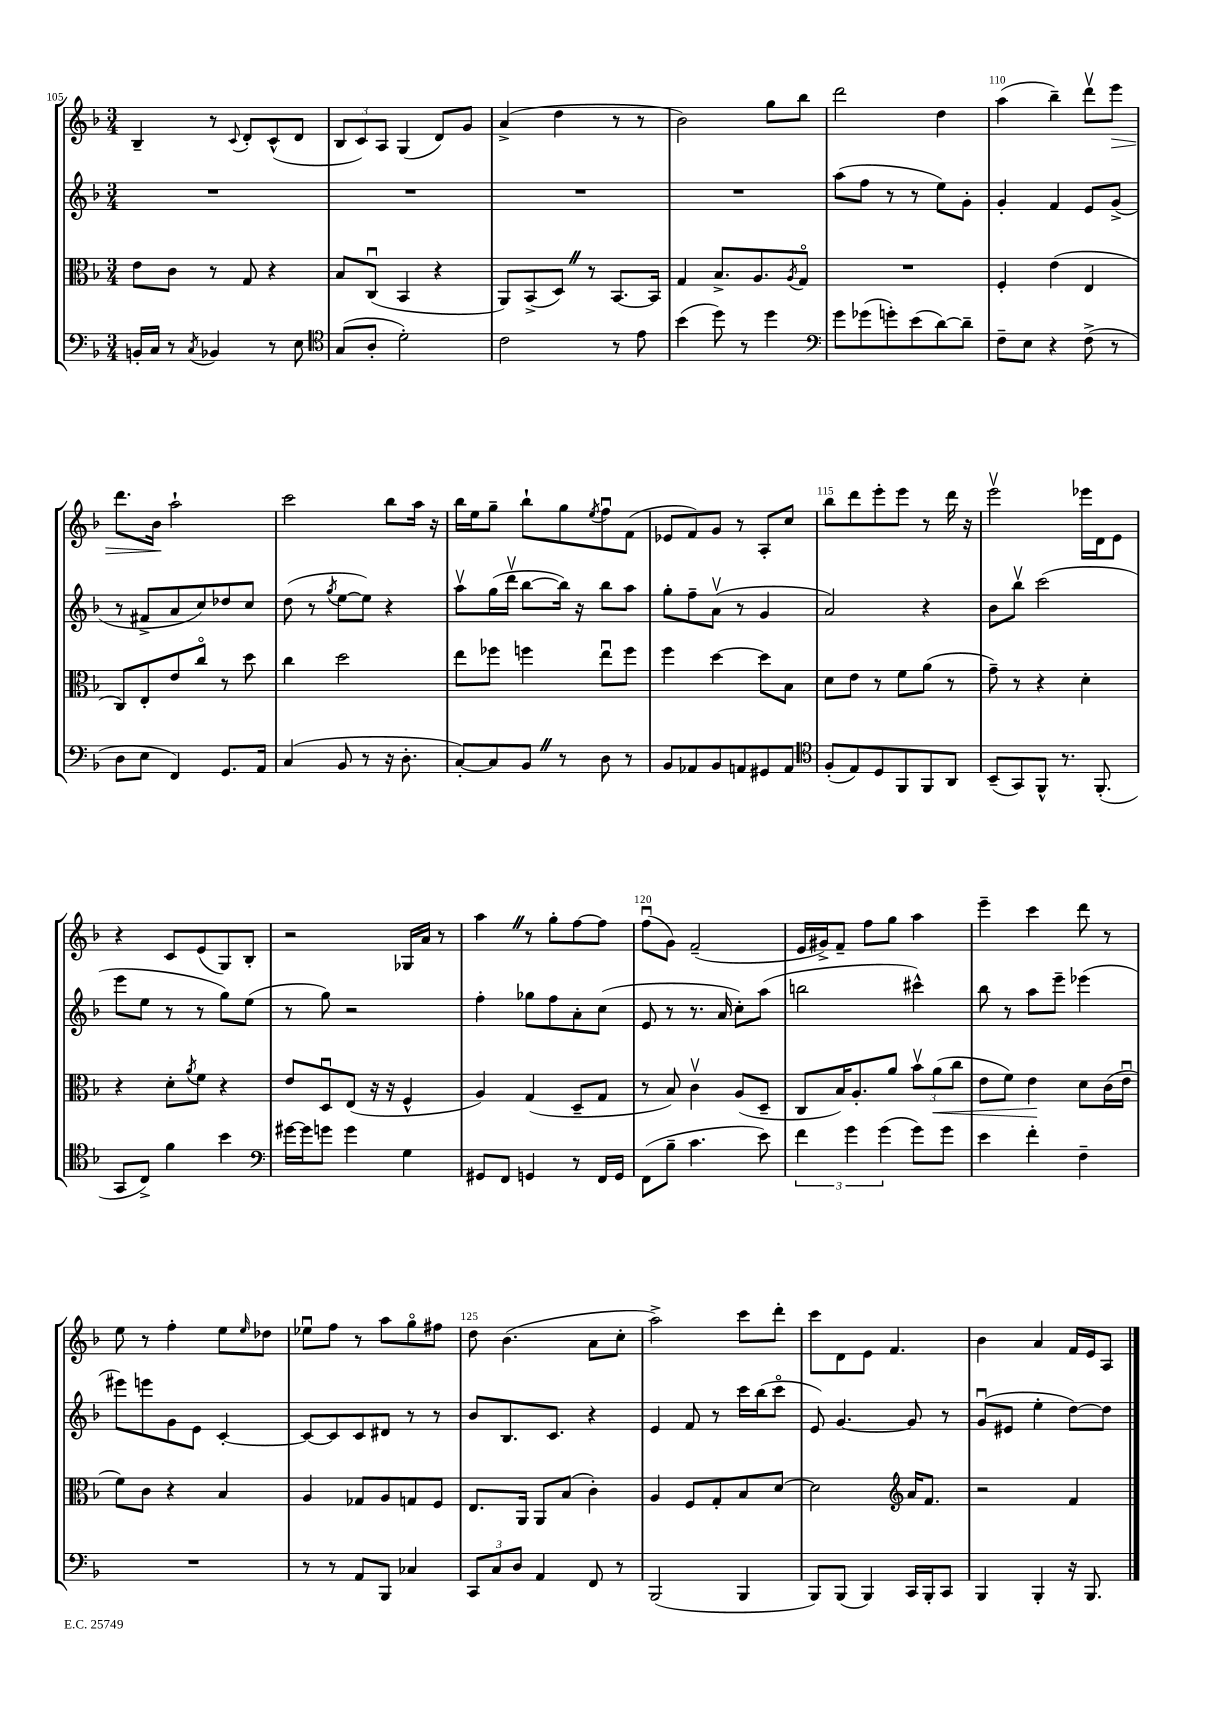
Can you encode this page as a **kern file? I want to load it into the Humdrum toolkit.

**kern	**kern	**dynam	**kern	**kern	**dynam
*part4	*part3	*part3	*part2	*part1	*part1
*staff4	*staff3	*staff3	*staff2	*staff1	*staff1
*clefF4	*clefC3	*	*clefG2	*clefG2	*
*k[b-]	*k[b-]	*	*k[b-]	*k[b-]	*
*M3/4	*M3/4	*	*M3/4	*M3/4	*
=105	=105	=105	=105	=105	=105
16BBn'/LL	8e\L	.	2.r	4B-~/	.
16C/JJ	.	.	.	.	.
8r	8c\J	.	.	.	.
8qC/	.	.	.	.	.
4BB-X/	8r	.	.	8r	.
.	.	.	.	8qqc/	.
.	8G/	.	.	8d'/L	.
8r	4r	.	.	(8c^^/	.
8E\	.	.	.	8d/J	.
=106	=106	=106	=106	=106	=106
*clefC4	*	*	*	*	*
(8G/L	8B-/L	.	2.r	12B-/L	.
.	.	.	.	12c/)	.
8A'/J	(8Cu/J	.	.	.	.
.	.	.	.	12A/J	.
2d'\)	4BB-/	.	.	(4G/	.
.	4r	.	.	8d/L)	.
.	.	.	.	8g/J	.
=107	=107	=107	=107	=107	=107
2c\	8AA/L)	.	2.r	(4a^/	.
.	(8BB-^/	.	.	.	.
.	8DZ/J)	.	.	4dd\	.
.	8r	.	.	.	.
8r	[8.BB-/L	.	.	8r	.
8e\	.	.	.	8r	.
.	16BB-/Jk]	.	.	.	.
=108	=108	=108	=108	=108	=108
(4b-\	4G/	.	2.r	2b-\)	.
8dd\)	8.B-^/L	.	.	.	.
8r	.	.	.	.	.
.	8.A/	.	.	.	.
4dd\	.	.	.	8gg\L	.
.	8qA/	.	.	.	.
.	8G/J	.	.	8bb-\J	.
=109	=109	=109	=109	=109	=109
*clefF4	*	*	*	*	*
8g\L	2.r	.	(8aa\L	2ddd\	.
(8g-X\	.	.	8ff\J	.	.
8gn'\)	.	.	8r	.	.
(8e\	.	.	8r	.	.
[8d\)	.	.	8ee\L)	4dd\	.
8d~\J]	.	.	8g'\J	.	.
=110	=110	=110	=110	=110	=110
8F~\L	4F'/	.	4g'/	(4aa\	.
8E\J	.	.	.	.	.
4r	(4e\	.	4f/	4bb-~\)	.
(8F^\	4E/	.	8e/L	8dddv\L	.
!	!	!	!	!	!LO:HP:b
8r	.	.	(8g^/J	8eee\J	>
!!LO:LB:g=z
=111	=111	=111	=111	=111	=111
8D\L	8C/L)	.	8r	8.ddd\L	.
8E\J	8E'/	.	8f#X^/L	.	.
.	.	.	.	16b-\Jk	.
4FF/)	8e/	.	8a/	2aa`\	]
.	8cc/J	.	8cc/)	.	.
8.GG/L	8r	.	8dd-X/	.	.
.	8dd\	.	8cc/J	.	.
16AA/Jk	.	.	.	.	.
=112	=112	=112	=112	=112	=112
(4C/	4cc\	.	(8dd\	2ccc\	.
.	.	.	8r	.	.
.	.	.	8qgg/	.	.
8BB-/	2dd\	.	[8ee\L	.	.
8r	.	.	8ee\J])	.	.
16r	.	.	4r	8bb-\L	.
8.D'\	.	.	.	.	.
.	.	.	.	16aa\Jk	.
.	.	.	.	16r	.
=113	=113	=113	=113	=113	=113
[8C'/L)	8ee\L	.	8aav\L	16bb-\LL	.
.	.	.	.	16ee\J	.
8C/]	8ff-X\J	.	(16gg\L	8gg~\J	.
.	.	.	16dddv\JJ	.	.
8BB-Z/J	4ffn\	.	[8bb-\L	8bb-`\L	.
8r	.	.	16bb-\Jk])	8gg\	.
.	.	.	16r	.	.
.	.	.	.	8qee/	.
8D\	8eeu\L	.	8bb-\L	8ffu\	.
8r	8ff\J	.	8aa\J	(8f\J	.
=114	=114	=114	=114	=114	=114
8BB-/L	4ff\	.	8gg'\L	8e-X/L	.
8AA-X/	.	.	8ff~\	8f/)	.
8BB-/	[4dd\	.	(8av\J	8g/J	.
8AAn/	.	.	8r	8r	.
8GG#X/	8dd\L]	.	4g/	8A'/L	.
8AA/J	8B-\J	.	.	8cc/J	.
=115	=115	=115	=115	=115	=115
*clefC4	*	*	*	*	*
(8F'/L	8d\L	.	2a/)	8bb-\L	.
8E/)	8e\J	.	.	8ddd\	.
8D/	8r	.	.	8eee'\	.
8FF/	8f\L	.	.	8eee\J	.
8FF/	(8a\J	.	4r	8r	.
8AA/J	8r	.	.	16ddd\	.
.	.	.	.	16r	.
=116	=116	=116	=116	=116	=116
(8BB-~/L	8g~\)	.	8b-\L	2eeev\	.
8GG/)	8r	.	8bb-v\J	.	.
8FF^^/J	4r	.	(2ccc\	.	.
8.r	.	.	.	.	.
.	4d'\	.	.	16eee-X\LL	.
(8.FF'/	.	.	.	16d\J	.
.	.	.	.	8e\J	.
!!LO:LB:g=z
=117	=117	=117	=117	=117	=117
8GG/L	4r	.	8eee\L	4r	.
8C^/J)	.	.	8ee\J	.	.
4f\	8d'\L	.	8r	8c/L	.
.	8qa/	.	.	.	.
.	8f\J	.	8r	(8e/	.
4b-\	4r	.	8gg\L)	8G/)	.
.	.	.	(8ee\J	8B-'/J	.
=118	=118	=118	=118	=118	=118
*clefF4	*	*	*	*	*
[16g#X\LL	8e/L	.	8r	2r	.
16g#\J]	.	.	.	.	.
8gn\J	8Du/	.	8gg\)	.	.
4g\	(8E/J	.	2r	.	.
.	16r	.	.	.	.
.	16r	.	.	.	.
4G\	4F^^/	.	.	16G-X/LL	.
.	.	.	.	16a/JJ	.
.	.	.	.	8r	.
=119	=119	=119	=119	=119	=119
8GG#X/L	4A/)	.	4ff'\	4aaZ\	.
8FF/J	.	.	.	.	.
4GGn/	(4G/	.	8gg-X\L	8r	.
.	.	.	8ff\	8gg'\L	.
8r	8D~/L	.	8a'\	[8ff\	.
16FF/LL	8G/J	.	(8cc\J	8ff\J]	.
16GG/JJ	.	.	.	.	.
=120	=120	=120	=120	=120	=120
(8FF\L	8r	.	8e/	(8ffu\L	.
8B-~\J	8B-/)	.	8r	8g\J)	.
4.c\	4cv\	.	8.r	(2f~/	.
.	.	.	16a/	.	.
.	(8A/L	.	8cc'\L)	.	.
8e\)	8D~/J	.	(8aa\J	.	.
=121	=121	=121	=121	=121	=121
6f\	8C/L	.	2bbn\	16e/LL	.
.	.	.	.	16g#X^/J)	.
.	16B-/K)	.	.	8f~/J	.
6g\	.	.	.	.	.
.	8.A'/	.	.	.	.
.	.	.	.	8ff\L	.
(6g\	.	.	.	.	.
.	8a/J	.	.	8gg\J	.
8g\L)	12b-v\L	.	4ccc#X^^\)	4aa\	.
!	!	!LO:HP:b	!	!	!
.	(12a\	<	.	.	.
8g\J	.	.	.	.	.
.	12cc\J	.	.	.	.
=122	=122	=122	=122	=122	=122
4e\	8e\L	.	8bb-\	4eee~\	.
.	8f\J)	.	8r	.	.
4f'\	4e\	.	8aa\L	4ccc\	.
.	.	.	8eee~\J	.	.
4F~\	8d\L	[	(4eee-X\	8ddd\	.
.	(16c\L	.	.	8r	.
.	16eu\JJ	.	.	.	.
!!LO:LB:g=z
=123	=123	=123	=123	=123	=123
2.r	8f\L)	.	8eee#X\L)	8ee\	.
.	8c\J	.	8eeen\	8r	.
.	4r	.	8g\	4ff'\	.
.	.	.	8e\J	.	.
.	4B-/	.	[4c'/	8ee\L	.
.	.	.	.	16qqee/	.
.	.	.	.	8dd-X\J	.
=124	=124	=124	=124	=124	=124
8r	4A/	.	8c/L_	8ee-Xu\L	.
8r	.	.	8c/]	8ff\J	.
8AA/L	8G-X/L	.	8c/	8r	.
8BBB-/J	8A/	.	8d#X/J	8aa\L	.
4C-X/	8Gn/	.	8r	8gg\	.
.	8F/J	.	8r	8ff#X\J	.
=125	=125	=125	=125	=125	=125
12CC/L	8.E/L	.	8b-/L	8dd\	.
12C/	.	.	.	.	.
.	.	.	8.B-/	(4.b-\	.
12D/J	.	.	.	.	.
.	16AA/Jk	.	.	.	.
4AA/	8AA/L	.	.	.	.
.	.	.	8.c/J	.	.
.	(8B-/J	.	.	.	.
8FF/	4c'\)	.	4r	8a\L	.
8r	.	.	.	8cc'\J	.
=126	=126	=126	=126	=126	=126
(2BBB-/	4A/	.	4e/	2aa^\)	.
.	8F/L	.	8f/	.	.
.	8G'/	.	8r	.	.
4BBB-/	8B-/	.	16ccc\LL	8ccc\L	.
.	.	.	(16bb-\J	.	.
.	[8d/J	.	8ccc\J	8ddd'\J	.
=127	=127	=127	=127	=127	=127
8BBB-/L)	2d\]	.	8e/)	8ccc\L	.
(8BBB-/J	.	.	[4.g/	8d\	.
4BBB-/)	.	.	.	8e\J	.
.	.	.	.	4.f/	.
*	*clefG2	*	*	*	*
16CC/LL	16a/KL	.	8g/]	.	.
16BBB-'/J	8.f/J	.	.	.	.
8CC/J	.	.	8r	.	.
=128	=128	=128	=128	=128	=128
4BBB-/	2r	.	(8gu/L	4b-\	.
.	.	.	8e#X/J	.	.
4BBB-'/	.	.	4ee'\	4a/	.
16r	4f/	.	[8dd\L)	16f/LL	.
8.BBB-/	.	.	.	16e/J	.
.	.	.	8dd\J]	8A/J	.
==	==	==	==	==	==
*-	*-	*-	*-	*-	*-
